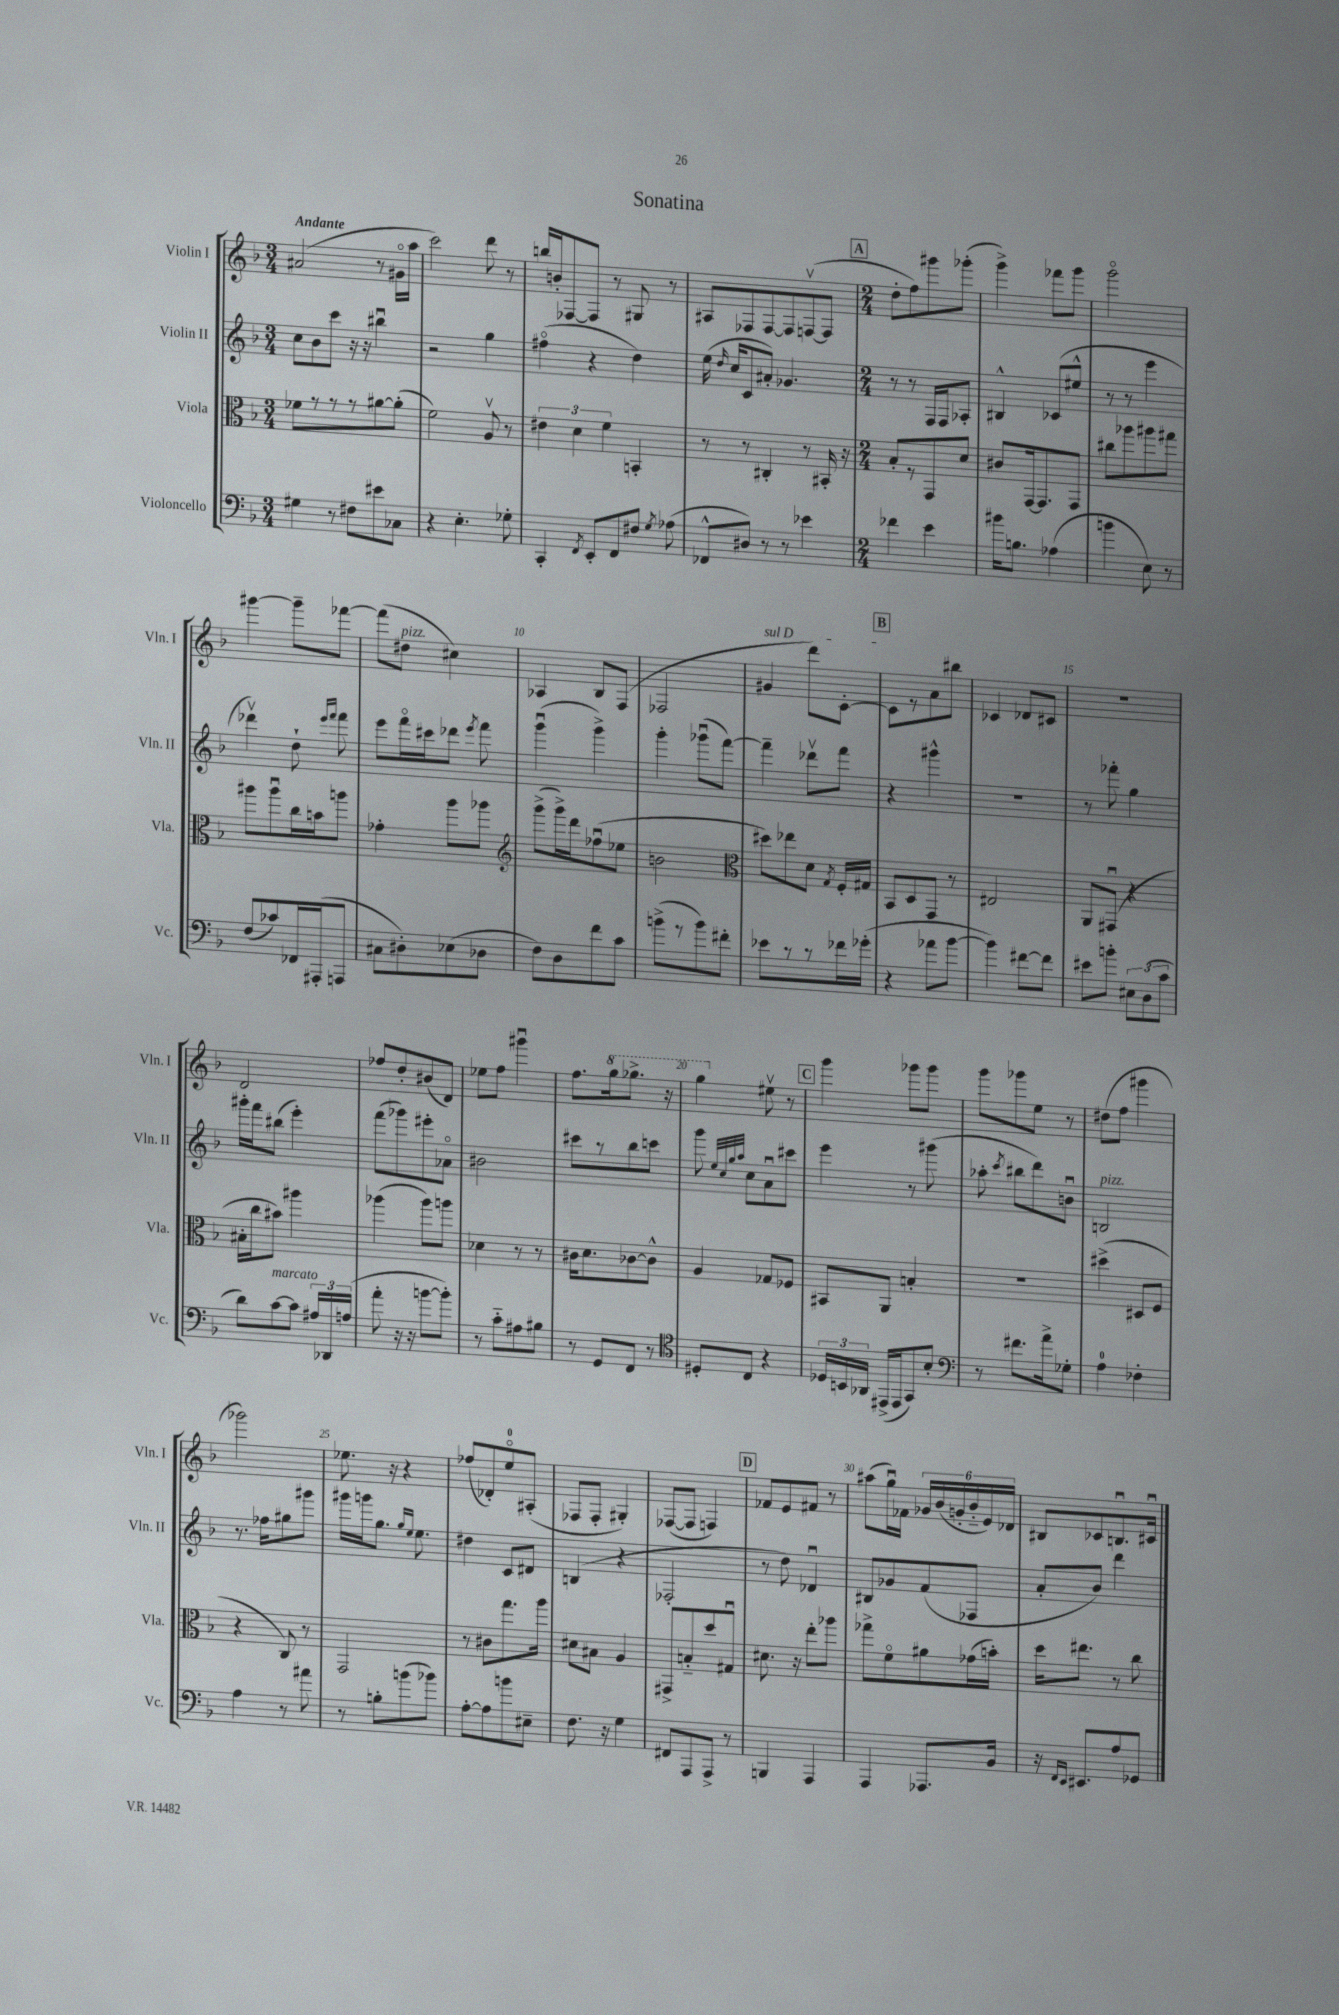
\header { title = "Sonatina" }
<<
\new StaffGroup <<
\new Staff = "s0" \with { instrumentName = "Violin I" shortInstrumentName = "Vln. I" } {
    \clef treble \key f \major \numericTimeSignature \time 3/4 \tempo "Andante"
    \autoBeamOff ais'2( r8 gis'16[\flageolet a''16] |
    c'''2) d'''8 r8 |
    b''16[ b'16-. fes8~ fes8] r8 gis8 r8 |
    ais8[ fes8 fes8~ fes8 f8~\upbow( f8] |
    \mark \markup { \box "A" } \numericTimeSignature \time 2/4 d''8[-. f''8) gis'''8 ges'''8]-.( |
    g'''4->) fes'''8[ g'''8] |
    g'''2\flageolet |
    gis'''4~ gis'''8[-- fes'''8]~ |
    fes'''8[( dis''8]^\markup { \italic "pizz." } cis''4) |
    aes4 bes8[ f8]( |
    fes2 |
    \once \override TextSpanner.bound-details.left.text = \markup { \italic "sul D" } gis'4\startTextSpan d'''8[) c'8]~-. |
    \mark \markup { \box "B" } c'8[\stopTextSpan r8 a'8 bis''8] |
    ces'4 des'8[ cis'8] |
    r2 |
    d'2 |
    fes''8[ d''8-. bis'8( d'8]) |
    ees''8[ f''8] gis'''4\downbow |
    f''8.[ \ottava #1 g'''16 ges'''8.]-> r16 |
    g'''4 \ottava #0 eis''8\upbow r8 |
    \mark \markup { \box "C" } g'''4 ges'''8[ ges'''8] |
    g'''8[ ges'''8 e''8] r8 |
    dis''8[( f''8] gis'''4 |
    ges'''2) |
    ees''8. r16 r4 |
    fes''8[( des'8-.) e''8-0\flageolet ais8]-.( |
    fes8[ fes8]-. gis4-.) |
    fes8[~( fes8] f4) |
    \mark \markup { \box "D" } fes'8[ e'8 fis'8] r8 |
    ais''8[( g''16\downbow) fes'16] \tuplet 6/4 { ges'16[ bes'16( g'16-. bes'16-_ e'16) des'16] } |
    bis8[ ces'8 b8.\downbow cis'16]\downbow \bar "|." |
}
\new Staff = "s1" \with { instrumentName = "Violin II" shortInstrumentName = "Vln. II" } {
    \clef treble \key f \major \numericTimeSignature \time 3/4
    \autoBeamOff c''8[ bes'8 c'''8] r16 r16 bis''4\downbow |
    r2 g''4 |
    fis''4\flageolet( r4 d''4) |
    e''16( \grace { d''16 } c''16[ c'8 ais'8]-.) ges'4. |
    \mark \markup { \box "A" } \numericTimeSignature \time 2/4 r8 r8 f16[ f16 aes8]-. |
    bis4-^ ces'8[( eis''8]-^ |
    r8 r8 e'''4 |
    des'''4\upbow) d''8-! \grace { e'''16[ f'''16] } f'''8 |
    e'''8[ f'''16\flageolet cis'''16 des'''8] \acciaccatura { e'''8 } f'''8 |
    g'''4\downbow( g'''4->) |
    g'''4-. ges'''8[\downbow( f'''8]~) |
    f'''4-- des'''8[\upbow f'''8] |
    \mark \markup { \box "B" } r4 gis'''4-^ |
    R2 |
    r8 fes'''8-. g''4 |
    gis'''16[-. f'''16 bis''8]( e'''4-.) |
    f'''8[( ges'''8) eis'''8-. aes'8]\flageolet |
    bis'2 |
    cis'''8[ r8 bes''8 c'''8] |
    g'''8 \grace { e''32[ c''32 g''32 a''32] } c''8[ a'8\downbow cis'''8] |
    \mark \markup { \box "C" } e'''4 r8 gis'''8( |
    aes''8-. \acciaccatura { c'''8 } bis''8[ d'''8) b'8]\downbow |
    b2^\markup { \italic "pizz." } |
    r8. fes''16[ gis''8 gis'''8] |
    gis'''16[ g'''16 g''8.] \grace { g''16[ e''16] } e''8. |
    dis''4 c'8[ dis'8] |
    b4( r4 |
    fes2-. |
    \mark \markup { \box "D" } r8 d''8) des'4\downbow |
    bis8[ ges'8 f'8( fes8] |
    a'8[-. bes'8]) d'''4 \bar "|." |
}
\new Staff = "s2" \with { instrumentName = "Viola" shortInstrumentName = "Vla." } {
    \clef alto \key f \major \numericTimeSignature \time 3/4
    \autoBeamOff fes'8[ r8 r8 r8 ais'8~ ais'8]-.( |
    f'2) a8\upbow r8 |
    \tuplet 3/2 { eis'4 d'4 f'4 } b,4-. |
    r8 r8 cis4-. r8 bis,16-. r16 |
    \mark \markup { \box "A" } \numericTimeSignature \time 2/4 bes8[-. r8 g,8 d'8] |
    cis'8[ g,16~ g,8. g,8] |
    cis''8[ aes''8 ais''8 gis''8] |
    ais''8[ ais''8\downbow c''16 b'16 a''8] |
    ges'4-. a''8[ aes''8] |
    \clef treble g'''8[->( g'''16->) d'''16 fes''8\downbow( ees''8] |
    b'2 |
    \clef alto dis''8[) ees''8 d'8] \acciaccatura { g8 } f16[-. gis16] |
    \mark \markup { \box "B" } bes,8[ d8 g,8] r8 |
    eis2 |
    a,8[ gis,8]\downbow( r4 |
    bis16[-. c''16 bis'8]) ais''4 |
    aes''4( aes''8[) a''8] |
    des'4 r8 r8 |
    cis'16[ d'8. ces'8~ ces'8]-^ |
    a4 ges8[ fes8] |
    \mark \markup { \box "C" } bis,8[ a,8] b4-. |
    r2 |
    dis''4->( dis8[ f8] |
    r4 c8) r8 |
    g,2 |
    r8 cis'8[ g''8. a''16] |
    dis'8[ bis8] a4 |
    gis,8[-> b8-_ d''8 gis8]\downbow |
    \mark \markup { \box "D" } dis'8. r16 e''8[-. aes''8] |
    ges''8[-> f'8\flageolet ais'8 ges'16( b'16]-.) |
    d''16[ eis''8.] r8 c''8 \bar "|." |
}
\new Staff = "s3" \with { instrumentName = "Violoncello" shortInstrumentName = "Vc." } {
    \clef bass \key f \major \numericTimeSignature \time 3/4
    \autoBeamOff gis4 r8 fis8[ eis'8 ces8] |
    r4 e4.-. ges8-. |
    c,4-. \acciaccatura { f,8 } e,8[-. f,8 fis8] \acciaccatura { g8 } aes8( |
    fes,8[-^ dis8]) r8 r8 ees'4 |
    \mark \markup { \box "A" } \numericTimeSignature \time 2/4 fes'4 e'4 |
    bis'16[ b8.] aes4( |
    b'4 e8) r8 |
    f8[( ces'8) fes,16 ais,,16-.( a,,8] |
    cis8[ dis8-.) ees8( des8] |
    f8[) d8 f'8 c'8] |
    b'8[->( r8 b'8) fis'8]-. |
    ees'8[ r8 r8 fes'16 ges'16]-.( |
    \mark \markup { \box "B" } r4 aes'8[ bes'8]~ |
    bes'4) fis'8[~ fis'8] |
    eis'8[ b'8]-. \tuplet 3/2 { eis8[ d8( c'8] } |
    d'8[) c'8~^\markup { \italic "marcato" } c'8] \tuplet 3/2 { ais16[ des,16 a16]( } |
    a'8-. r16 r16 b'8[~ b'8]-.) |
    r8 c'8[-_ ais8 bis8] |
    r8 g,8[ f,8] r8 |
    \clef tenor dis8[-. c8] r4 |
    \mark \markup { \box "C" } \tuplet 3/2 { des16[ b,16 aes,16] } eis,16[->( eis,16 g,8) bes8]-. |
    \clef bass r8 fis'8.[ a'16-> ges8]-. |
    a4-0 fes4-. |
    a4 r8 ais'8 |
    r8 b8[-. b'8( bes'8]) |
    a8[~-. a8 b'8 eis8]-- |
    f8. r16 g4 |
    fis,8[ a,,8 a,,8]-> r8 |
    \mark \markup { \box "D" } b,,4 a,,4 |
    a,,4 aes,,8.[ bes,16] |
    r16 \grace { f,16[ e,16] } eis,8.[ a8 ges,8] \bar "|." |
}
>>
>>
\layout { \context { \Score \override BarNumber.break-visibility = ##(#f #t #t) barNumberVisibility = #(every-nth-bar-number-visible 5) } }
